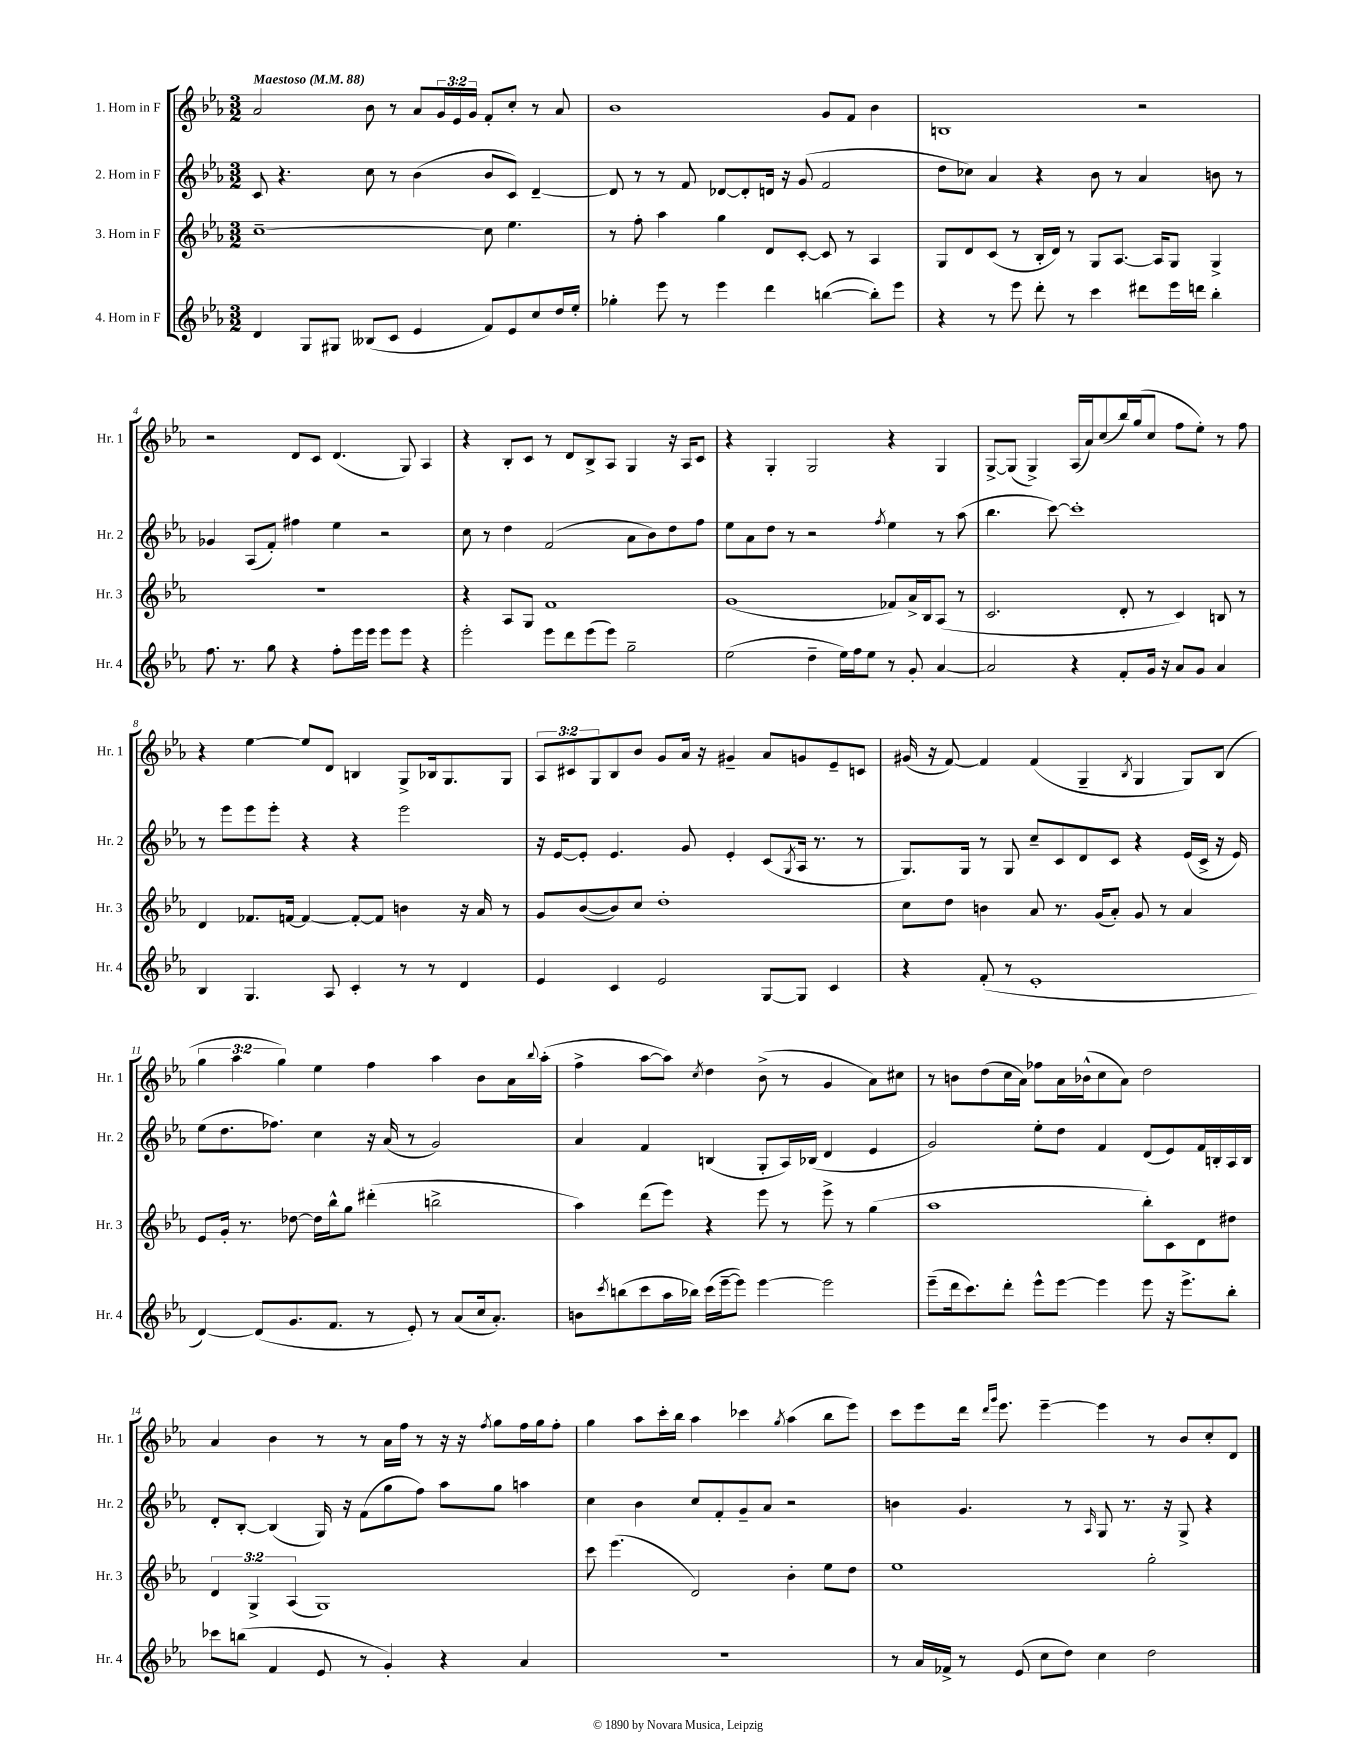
<<
\new StaffGroup <<
\new Staff = "s0" \with { instrumentName = "1. Horn in F" shortInstrumentName = "Hr. 1" } {
    \clef treble \key ees \major \numericTimeSignature \time 3/2 \override Staff.TupletNumber.text = #tuplet-number::calc-fraction-text \tempo "Maestoso" 4 = 88
    aes'2 bes'8 r8 aes'8 \tuplet 3/2 { g'16 ees'16 g'16 } f'8-. c''8-. r8 aes'8 |
    bes'1 g'8 f'8 bes'4 |
    b1 r2 |
    r2 d'8 c'8 d'4.( g8) aes4 |
    r4 bes8-. c'8 r8 d'8 bes8-> aes8 g4 r16 aes16 c'8 |
    r4 g4-. g2 r4 g4 |
    g8~-> g8( g4->) aes16( aes'16) c''8( bes''16) g''16( c''8 f''8 ees''8-.) r8 f''8 |
    r4 ees''4~ ees''8 d'8 b4 g8-> bes16 g8. g8 |
    \tuplet 3/2 { aes8 cis'8 g8 } bes8 bes'8 g'8 aes'16 r16 gis'4-- aes'8 g'8 ees'8-- c'8 |
    gis'16( r16 f'8~) f'4 f'4( g4-- \acciaccatura { bes8 } g4 g8) bes8( |
    \tuplet 3/2 { g''4 aes''4 g''4) } ees''4 f''4 aes''4 bes'8 aes'16 \appoggiatura { bes''8 } aes''16-.( |
    f''4-> aes''8~ aes''8) \acciaccatura { c''8 } d''4 bes'8->( r8 g'4 aes'8) cis''8 |
    r8 b'8 d''8( c''16 aes'16) fes''8 aes'16 bes'16-^( c''8 aes'8) d''2 |
    aes'4 bes'4 r8 r8 aes'16 f''16 r8 r16 r16 \acciaccatura { f''8 } g''8 f''16 g''16 f''8-. |
    g''4 aes''8 c'''16-. bes''16 aes''4 ces'''4 \acciaccatura { g''8 } aes''4( bes''8 ees'''8) |
    c'''8 ees'''8 d'''16 \grace { d'''16 g'''16 } ees'''8. ees'''4~-- ees'''4 r8 bes'8 c''8-. d'8 \bar "|." |
}
\new Staff = "s1" \with { instrumentName = "2. Horn in F" shortInstrumentName = "Hr. 2" } {
    \clef treble \key ees \major \numericTimeSignature \time 3/2
    c'8 r4. c''8 r8 bes'4( bes'8 c'8) d'4~-- |
    d'8 r8 r8 f'8 des'8~ des'8-. d'16 r16 g'8( f'2 |
    d''8 ces''8) aes'4 r4 bes'8 r8 aes'4 b'8 r8 |
    ges'4 aes8( f'8-.) fis''4 ees''4 r2 |
    c''8 r8 d''4 f'2( aes'8 bes'8) d''8 f''8 |
    ees''8 aes'8 d''8 r8 r2 \acciaccatura { f''8 } ees''4 r8 aes''8( |
    bes''4. c'''8~) c'''1-. |
    r8 ees'''8 ees'''8 ees'''8-. r4 r4 ees'''2 |
    r16 ees'16~ ees'8-. ees'4. g'8 ees'4-. c'8( \acciaccatura { g8 } aes16 r8. r8 |
    g8.) g16 r8 g8 c''8-- c'8 d'8 c'8 r4 ees'16( c'16-> r16 ees'16) |
    ees''8( d''8. fes''8.) c''4 r16 aes'16( r8 g'2) |
    aes'4 f'4 b4( g8-. aes16) bes16( d'4 ees'4 |
    g'2) ees''8-. d''8 f'4 d'8( ees'8) f'16 b16-. aes16 b16 |
    d'8-. bes8~-. bes4( g16) r16 f'8( g''8 f''8) aes''8 g''8 a''4 |
    c''4 bes'4 c''8 f'8-. g'8-- aes'8 r2 |
    b'4 g'4. r8 \grace { aes16 } g8 r8. r16 g8-> r4 \bar "|." |
}
\new Staff = "s2" \with { instrumentName = "3. Horn in F" shortInstrumentName = "Hr. 3" } {
    \clef treble \key ees \major \numericTimeSignature \time 3/2 \override Staff.TupletNumber.text = #tuplet-number::calc-fraction-text
    c''1~-- c''8 ees''4. |
    r8 f''8-. aes''4 g''4 d'8 c'8~-. c'8 r8 aes4 |
    g8 d'8 c'8( r8 bes16-. d'16) r8 g8 aes8.~ aes16 g8 g4-> |
    R1. |
    r4 aes8 g8 f'1 |
    g'1( fes'8) aes'16-> bes16 aes8( r8 |
    c'2. d'8-. r8 c'4) b8 r8 |
    d'4 fes'8. f'16~ f'4~ f'8~-. f'8 b'4 r16 aes'16 r8 |
    g'8 bes'8~( bes'8) c''8 d''1-. |
    c''8 d''8 b'4 aes'8 r8. g'16( aes'8-.) g'8 r8 aes'4 |
    ees'8 g'16-. r8. des''8~ des''16 bes''16-^ g''8 dis'''4-.( b''2-> |
    aes''4) d'''8( ees'''8) r4 ees'''8 r8 ees'''8-> r8 g''4( |
    aes''1 bes''8-.) c'8 d'8 dis''8 |
    \tuplet 3/2 { d'4 g4-> aes4( } g1) |
    c'''8 ees'''4.( d'2) bes'4-. ees''8 d''8 |
    ees''1 g''2-. \bar "|." |
}
\new Staff = "s3" \with { instrumentName = "4. Horn in F" shortInstrumentName = "Hr. 4" } {
    \clef treble \key ees \major \numericTimeSignature \time 3/2
    d'4 g8 gis8 beses8( c'8 ees'4 f'8) ees'8 c''8 d''16 ees''16-. |
    ges''4-. ees'''8 r8 ees'''4 d'''4 b''4~( b''8-.) ees'''8 |
    r4 r8 ees'''8 d'''8-. r8 c'''4 dis'''8 ees'''16 d'''16 bes''4-. |
    f''8. r8. g''8 r4 f''8-. ees'''16 ees'''16 ees'''8 ees'''8 r4 |
    ees'''2-. ees'''8 d'''8 ees'''8( ees'''8) g''2-- |
    ees''2( d''4-- ees''16) f''16 ees''8 r8 g'8-. aes'4~ |
    aes'2 r4 f'8-. g'16 r16 aes'8 g'8 aes'4 |
    bes4 g4. aes8 c'4-. r8 r8 d'4 |
    ees'4 c'4 ees'2 g8~ g8 c'4 |
    r4 f'8-.( r8 ees'1-. |
    d'4~) d'8( g'8. f'8. r8 ees'8-.) r8 aes'8( c''16 aes'8.-.) |
    b'8 \acciaccatura { c'''8 } b''8( c'''8 aes''16 bes''16) c'''16( ees'''16~-- ees'''8) ees'''4~ ees'''2 |
    ees'''8--( d'''16 c'''8.) d'''8-. ees'''8-^ ees'''8~ ees'''4 ees'''8 r16 ees'''8.-> bes''8-. |
    ces'''8 b''8( f'4 ees'8 r8 g'4-.) r4 aes'4 |
    R1. |
    r8 aes'16 fes'16-> r8 ees'8( c''8 d''8) c''4 d''2 \bar "|." |
}
>>
>>
